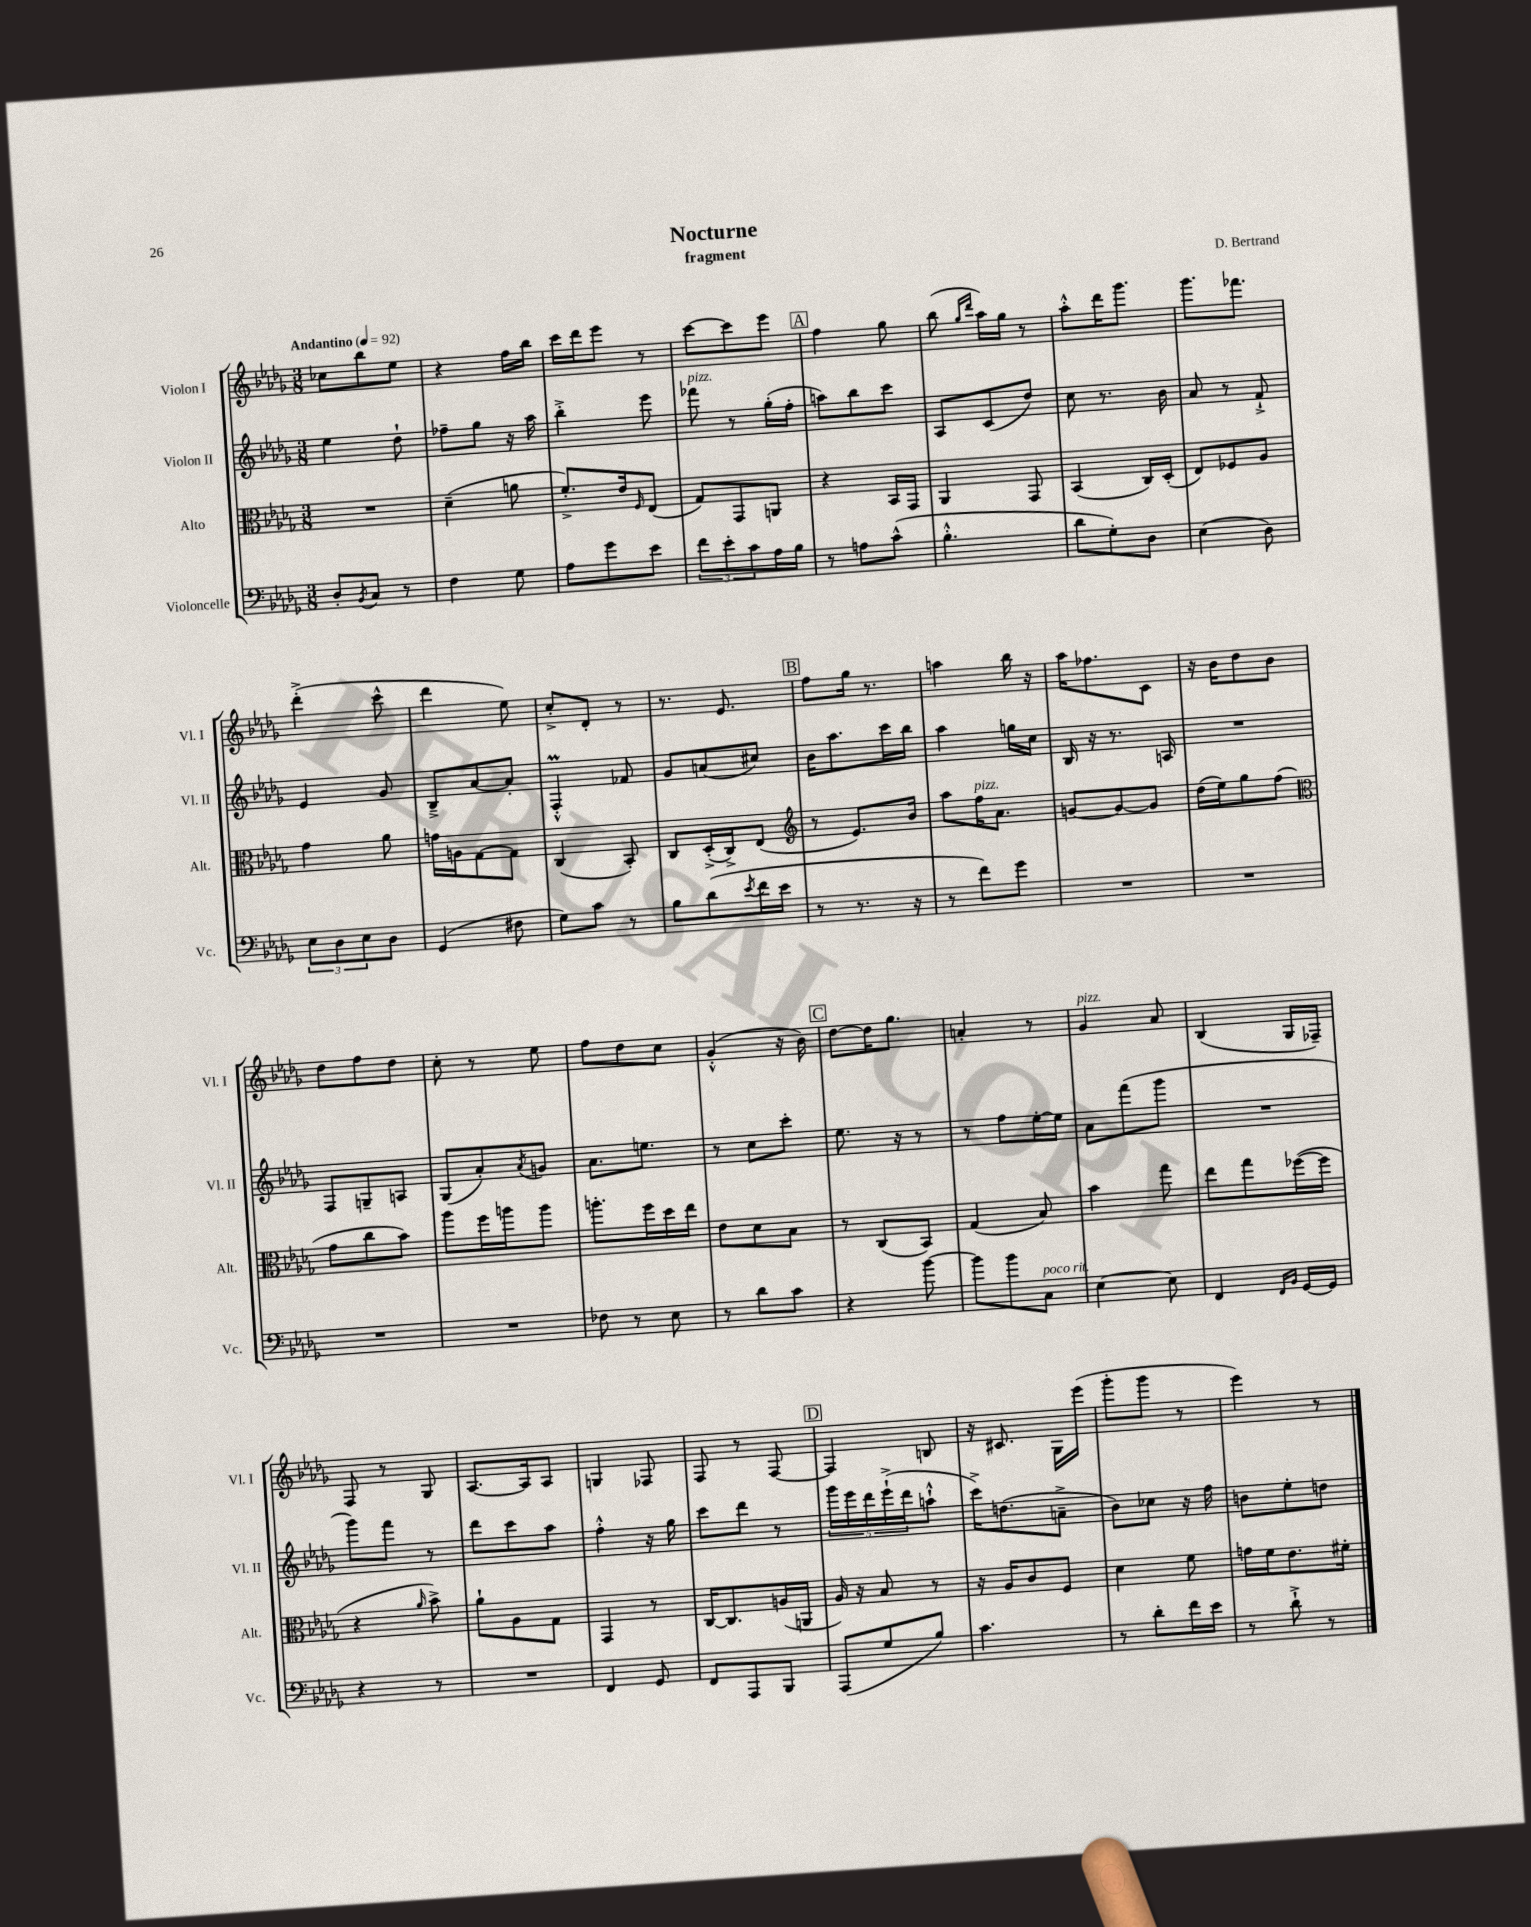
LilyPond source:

\header { title = "Nocturne" composer = "D. Bertrand" subtitle = "fragment" }
<<
\new StaffGroup <<
\new Staff = "s0" \with { instrumentName = "Violon I" shortInstrumentName = "Vl. I" } {
    \clef treble \key des \major \numericTimeSignature \time 3/8 \tempo "Andantino" 4 = 92
    ces''8 bes''8 ees''8 |
    r4 f''16 bes''16 |
    c'''16 des'''16 ees'''8 r8 |
    c'''8~ c'''8 ees'''8 |
    \mark \markup { \box "A" } f''4 ges''8 |
    bes''8( \grace { ges''16 des'''16 } aes''16) ges''16 r8 |
    aes''8-.-^ des'''16 ges'''8. |
    ges'''8. fes'''8. |
    des'''4-.->( c'''8-^ |
    des'''4 ees''8) |
    c''8-.-> des'8-. r8 |
    r8. ees'8. |
    \mark \markup { \box "B" } f''8 ges''16 r8. |
    a''4 bes''16 r16 |
    aes''16 fes''8. c'8 |
    r16 bes'16 des''8 bes'8 |
    des''8 f''8 des''8 |
    c''8-. r8 ees''8 |
    f''8 des''8 c''8 |
    ges'4-.-^( r16 bes'16) |
    \mark \markup { \box "C" } des''8~ des''16 ges''8. |
    a'4-. r8 |
    ges'4^\markup { \italic "pizz." } aes'8 |
    bes4( ges16 fes16--) |
    f8 r8 ges8 |
    aes8.~ aes16 aes8 |
    g4 fes8 |
    f8 r8 f8~ |
    \mark \markup { \box "D" } f4 b8 |
    r16 cis'8. ges16 ees'''16( |
    ges'''8-. ges'''8 r8 |
    ees'''4) r8 \bar "|." |
}
\new Staff = "s1" \with { instrumentName = "Violon II" shortInstrumentName = "Vl. II" } {
    \clef treble \key des \major \numericTimeSignature \time 3/8
    ees''4 des''8-! |
    fes''8-- ges''8 r16 aes''16 |
    bes''4-.-> ees'''8 |
    fes'''8^\markup { \italic "pizz." } r8 ges''16-.( f''16-. |
    \mark \markup { \box "A" } a''8) bes''8 c'''8 |
    aes8 c'8( des''8) |
    c''8 r8. bes'16 |
    aes'8 r8 f'8-!-> |
    ees'4 ges'8 |
    bes8---> aes'8~ aes'8-. |
    f4-.-^\prall fes'8 |
    ges'8 a'8( cis''8) |
    \mark \markup { \box "B" } bes'16 aes''8. c'''16 bes''16 |
    aes''4 g''16 c''16 |
    bes16 r16 r8. a16 |
    R4. |
    f8 g8-- a8 |
    ges8( aes'8-.) \acciaccatura { aes'8 } g'8 |
    aes'8. e''8. |
    r8 c''8 c'''8-. |
    \mark \markup { \box "C" } ees''8. r16 r8 |
    r8 f''8 ees''16~-. ees''16 |
    aes'8 f'''8( ges'''8 |
    R4. |
    ges'''8) f'''8 r8 |
    des'''8 c'''8 aes''8 |
    f''4-.-^ r16 ges''16 |
    c'''8 des'''8 r8 |
    \mark \markup { \box "D" } \tuplet 5/4 { ges'''16 ees'''16 des'''16 ees'''16-!->( des'''16 } a''8-!-^ |
    c'''16->) d''8.( a'8---> |
    bes'8) ces''8 r16 f''16 |
    b'8 ees''8-. d''8 \bar "|." |
}
\new Staff = "s2" \with { instrumentName = "Alto" shortInstrumentName = "Alt." } {
    \clef alto \key des \major \numericTimeSignature \time 3/8
    R4. |
    des'4--( a'8 |
    f'8.-.->) ees'16 \grace { f16 } ees8( |
    ges8) ges,8 a,8 |
    \mark \markup { \box "A" } r4 bes,16 ges,16 |
    aes,4 ges,8 |
    bes,4( c16) des16-.( |
    ees8) fes8 aes8 |
    ges'4 aes'8 |
    g'16 a16 ges8~ ges8 |
    c4( bes,8-.) |
    c8 des16-.->( c16->) ees8( |
    \mark \markup { \box "B" } \clef treble r8 ees'8.) bes'16 |
    aes''8 f''16^\markup { \italic "pizz." } aes'8. |
    g'8~ g'8~ g'8 |
    des''16( ees''16) ges''8 f''8( |
    \clef alto ges'8 c''8 bes'8) |
    aes''8 f''16 a''16 a''8 |
    a''8.-. f''16 des''16 ees''16 |
    ees'8 des'8 bes8 |
    \mark \markup { \box "C" } r8 c8( bes,8) |
    ges4( bes8) |
    bes'4 ges''8 |
    ees''8 ges''8 fes''16~( fes''16 |
    r4 \grace { aes'16 } bes'8->) |
    aes'8-! aes8 ges8 |
    ges,4 r8 |
    c16~ c8. a16( a,16 |
    \mark \markup { \box "D" } aes16) r16 bes8 r8 |
    r16 aes16 c'8 f8 |
    des'4 f'8 |
    g'16 f'16 ees'8. fis'16-. \bar "|." |
}
\new Staff = "s3" \with { instrumentName = "Violoncelle" shortInstrumentName = "Vc." } {
    \clef bass \key des \major \numericTimeSignature \time 3/8
    des8-. \acciaccatura { bes,8 } c8 r8 |
    f4 ges8 |
    aes8 ges'8 ees'8 |
    \tuplet 3/2 { f'8 ees'8-. c'8 } aes16 bes16 |
    \mark \markup { \box "A" } r8 a8 c'8-^( |
    bes4.-.-^ |
    des'8 ges8-.) des8 |
    ees4( des8) |
    \tuplet 3/2 { ees8 des8 ees8 } des8 |
    ges,4( fis8 |
    ges8) c'8 r8 |
    bes8 des'8( \acciaccatura { ees'8 } f'16 ees'16 |
    \mark \markup { \box "B" } r8 r8. r16 |
    r8 f'8) ges'8 |
    R4. |
    R4. |
    R4. |
    R4. |
    fes8 r8 ees8 |
    r8 des'8 c'8 |
    \mark \markup { \box "C" } r4 bes'8~ |
    bes'8 bes'8 c8^\markup { \italic "poco rit." } |
    ees4~ ees8 |
    f,4 \grace { f,16 bes,16 } ges,16~ ges,16 |
    r4 r8 |
    R4. |
    f,4 ges,8 |
    f,8 aes,,8 bes,,8 |
    \mark \markup { \box "D" } aes,,8( ges8 bes8) |
    c'4. |
    r8 des'8-. f'16 ees'16 |
    r8 des'8-!-> r8 \bar "|." |
}
>>
>>
\layout { \context { \Score \remove "Bar_number_engraver" } }
